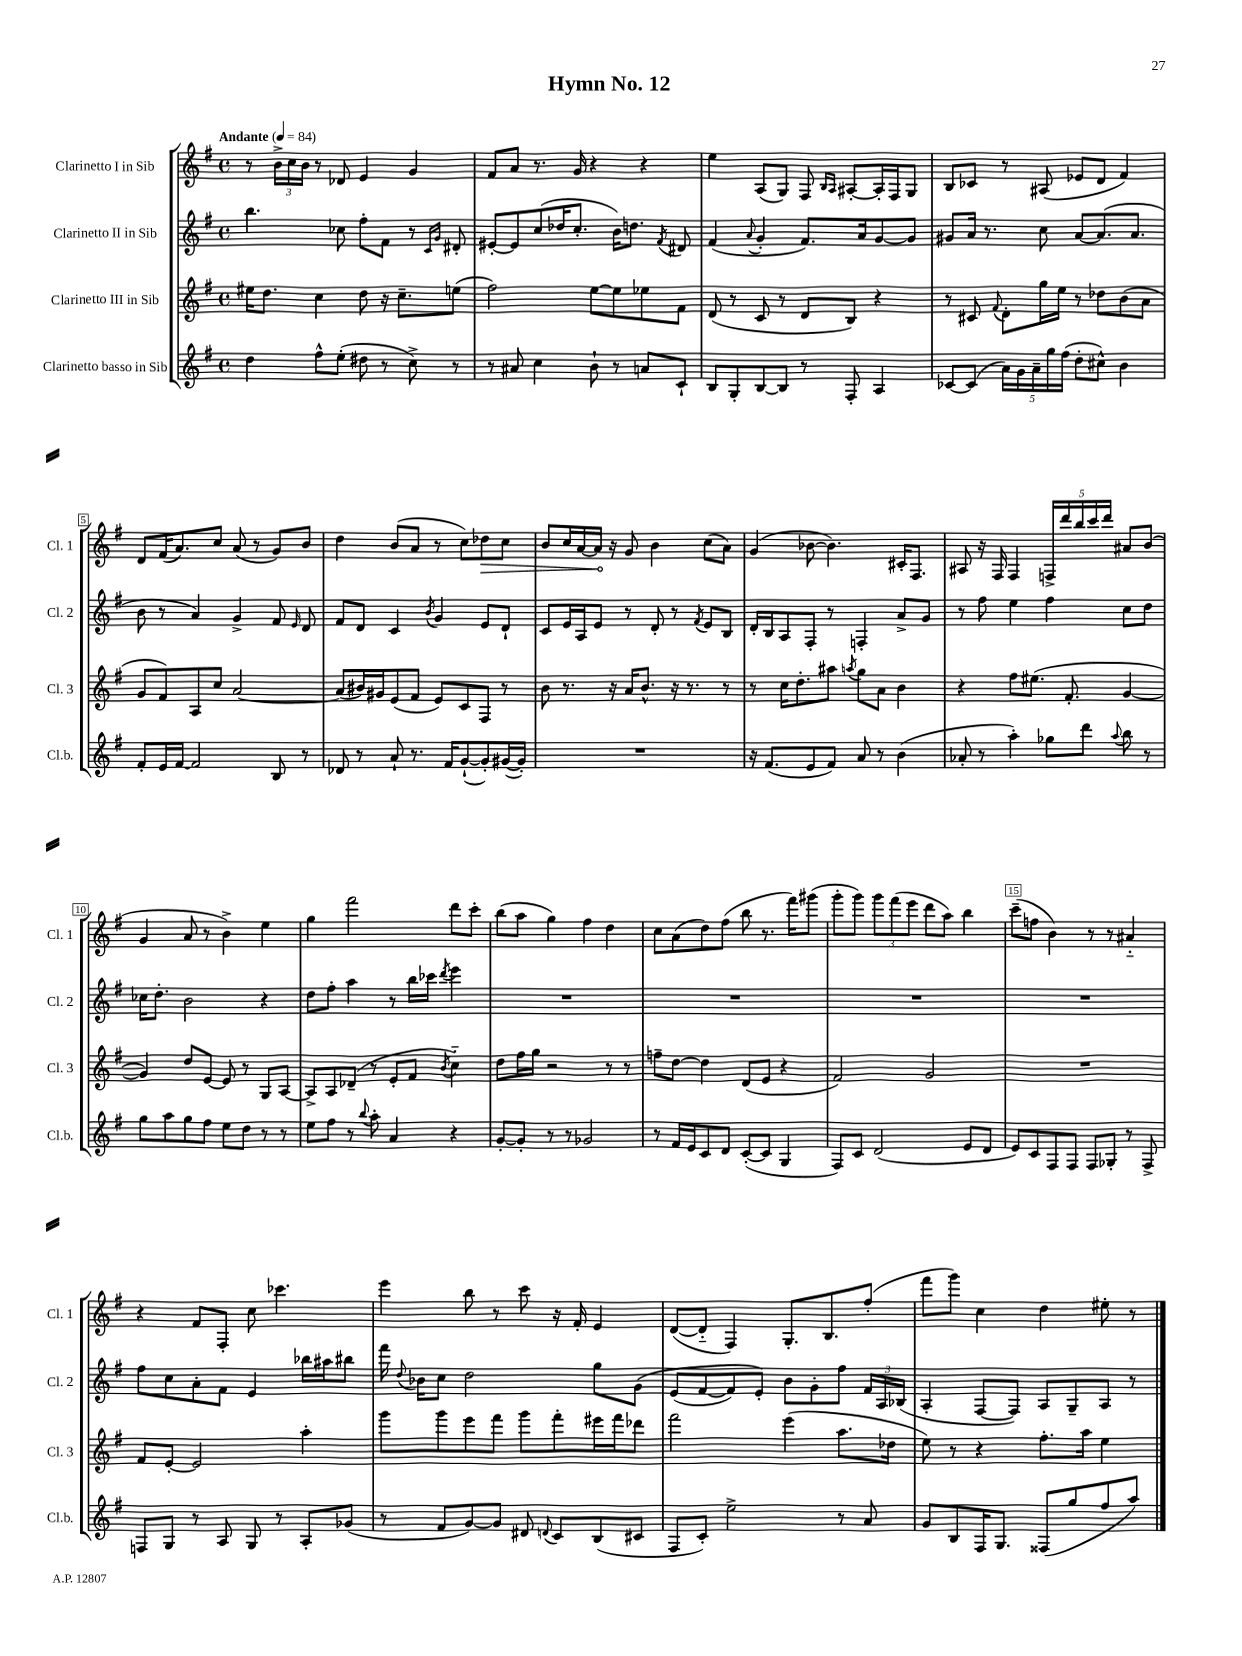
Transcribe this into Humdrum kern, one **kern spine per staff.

**kern	**kern	**kern	**kern	**dynam
*part4	*part3	*part2	*part1	*part1
*staff4	*staff3	*staff2	*staff1	*staff1
*I"Clarinetto basso in Sib	*I"Clarinetto III in Sib	*I"Clarinetto II in Sib	*I"Clarinetto I in Sib	*
*I'Cl.b.	*I'Cl. 3	*I'Cl. 2	*I'Cl. 1	*
*clefG2	*clefG2	*clefG2	*clefG2	*
*k[f#]	*k[f#]	*k[f#]	*k[f#]	*
*M4/4	*M4/4	*M4/4	*M4/4	*
*met(c)	*met(c)	*met(c)	*met(c)	*
*MM84	*MM84	*MM84	*MM84	*
=1	=1	=1	=1	=1
!	!	!	!LO:TX:a:B:t=Andante	!
4dd\	16ee#X\KL	4.bb\	8r	.
.	8.dd\J	.	.	.
.	.	.	24b^\LL	.
.	.	.	24cc\	.
.	.	.	24b\JJ	.
8ff#^^\L	4cc\	.	8r	.
(8ee'\J	.	8cc-X\	8d-X/	.
8dd#X\	8dd\	8ff#'\L	4e/	.
8r	16r	8f#\J	.	.
.	8.cc~\L	.	.	.
8cc^\)	.	8r	4g/	.
.	.	16qqc/LL	.	.
.	.	16qqg/JJ	.	.
8r	(8een\J	8d#X'/	.	.
=2	=2	=2	=2	=2
8r	2ff#\)	[8e#X'/L	8f#/L	.
8a#X/	.	8e#/]	8a/J	.
4cc\	.	(8cc/	8.r	.
.	.	16dd-X/K	.	.
.	.	8.cc'/J	16g/	.
8b`\	[8ee\L	.	4r	.
8r	8ee\]	16b\KL)	.	.
.	.	8.ddn\J	.	.
8an/L	8ee-X\	.	4r	.
.	.	8qf#/	.	.
8c`/J	8f#\J	8d#X/	.	.
=3	=3	=3	=3	=3
8B/L	(8d/	(4f#/	4ee\	.
8G'/	8r	.	.	.
.	.	8qqa/	.	.
[8B/	8c/	4g'/	(8A/L	.
8B/J]	8r	.	8G/J)	.
8r	8d/L	8.f#/L)	8F#/	.
.	.	.	16qqB/LL	.
.	.	.	16qqA/JJ	.
8F#'/	8B/J)	.	[8A#X'/L	.
.	.	16a/k	.	.
4A/	4r	[8g/	16A#'/L]	.
.	.	.	16F#/J	.
.	.	8g/J]	8G/J	.
=4	=4	=4	=4	=4
[8c-X/L	8r	8g#X/L	8B/L	.
(8c-/J]	8c#X/	16a/Jk	8c-X/J	.
.	.	8.r	.	.
.	8qqf#/	.	.	.
20a\LL)	8d'\L	.	8r	.
20g\	.	.	.	.
20a~\	.	.	.	.
.	16gg\L	8cc\	(8A#X/	.
20gg\	.	.	.	.
.	16ee\JJ	.	.	.
(20ff#\JJ	.	.	.	.
8dd'\L	8r	[8a/L	8e-X/L	.
8cc#X^^\J)	8dd-X\L	(8.a/]	8d/J	.
4b\	(8b\	.	4f#/)	.
.	.	8.a/J	.	.
.	8a\J	.	.	.
!!LO:LB:g=z
=5	=5	=5	=5	=5
8f#'/L	8g/L	8b\	8d/L	.
16e/L	8f#/)	8r	(16f#/K	.
[16f#/JJ	.	.	8.a/)	.
2f#/]	8A/	4a/)	.	.
.	8cc/J	.	8cc/J	.
.	[2a/	4g^/	(8a/	.
.	.	.	8r	.
8B/	.	8f#/	8g/L)	.
.	.	16qqe/	.	.
8r	.	8d/	8b/J	.
=6	=6	=6	=6	=6
8d-X/	(8a/L]	8f#/L	4dd\	.
8r	16b#X/L)	8d/J	.	.
.	16g#X/J	.	.	.
8a`/	(8e/	4c/	(8b/L	.
8.r	8f#/J	.	8a/J	.
.	.	8qb/	.	.
.	8e/L)	4g/	8r	.
16f#/KL	.	.	.	.
([8g`/	8c/	.	8cc\L)	.
!	!	!	!	!LO:HP:b
8g'/])	8F#/J	8e/L	8dd-X\	>
([16g#X/L	8r	8d`/J	8cc\J	.
16g#'/JJ])	.	.	.	.
=7	=7	=7	=7	=7
1r	8b\	8c/L	8b/L	.
.	8.r	16e/L	16cc/L	.
.	.	16A/J	[16a/	.
.	.	8e/J	16a/JJ]	.
.	16r	.	16r	]
.	16a/KL	8r	8g/	.
.	8.b^^/J	.	.	.
.	.	8d'/	4b\	.
.	16r	8r	.	.
.	8.r	.	.	.
.	.	8qf#/	.	.
.	.	8e/L	(8cc\L	.
.	8r	8B/J	8a\J)	.
=8	=8	=8	=8	=8
16r	8r	16d'/LL	(4g/	.
(8.f#/L	.	16B/J	.	.
.	16cc\KL	8A/	.	.
.	8.dd'\	.	.	.
8e/	.	8F#'/J	[8b-X\	.
8f#/J)	8aa#X\J	8r	4.b-\])	.
.	8qaan/	.	.	.
8a/	8gg\L	4Fn'/	.	.
8r	8a\J	.	.	.
(4b\	4b\	8a^/L	16c#X'/KL	.
.	.	.	8.F#/J	.
.	.	8g/J	.	.
=9	=9	=9	=9	=9
8a-X'/	4r	8r	8A#X/	.
8r	.	8ff#\	16r	.
.	.	.	16F#/	.
4aa'\)	8ff#\L	4ee\	4F#/	.
.	(8.ee#X\J	.	.	.
8gg-X\L	.	4ff#\	20Fn^/LL	.
.	.	.	20ddd/	.
.	8.f#'/	.	.	.
.	.	.	20bb/	.
8ddd\J	.	.	.	.
.	.	.	20ccc/	.
.	.	.	20ddd/JJ	.
8qqaa/	.	.	.	.
8bb\	[4g/	8cc\L	8a#X/L	.
8r	.	8dd\J	(8b/J	.
!!LO:LB:g=z
=10	=10	=10	=10	=10
8gg\L	4g/])	16cc-X\KL	4g/	.
.	.	8.dd'\J	.	.
8aa\	.	.	.	.
8gg\	8dd/L	2b\	8a/	.
8ff#\J	[8e/J	.	8r	.
8ee\L	8e/]	.	4b^\)	.
8dd\J	8r	.	.	.
8r	8G/L	4r	4ee\	.
8r	[8A/J	.	.	.
=11	=11	=11	=11	=11
8ee\L	8A^/L]	8dd\L	4gg\	.
8ff#\J	8A/	8ff#'\J	.	.
8r	(8d-X~/J	4aa\	2fff#\	.
8qqbb/	.	.	.	.
8aa'\	8r	.	.	.
4a/	8e'/L	8r	.	.
.	8f#/J	16bb\LL	.	.
.	.	16ccc-X\JJ	.	.
.	8qb/	8qddd/	.	.
4r	4cc\)	4eee\	8ddd\L	.
.	.	.	8ccc'\J	.
=12	=12	=12	=12	=12
[8g'/L	8dd\L	1r	(8bb\L	.
8g'/J]	16ff#\L	.	8aa\J	.
.	16gg\JJ	.	.	.
8r	2r	.	4gg\)	.
8r	.	.	.	.
2g-X/	.	.	4ff#\	.
.	8r	.	4dd\	.
.	8r	.	.	.
=13	=13	=13	=13	=13
8r	8ffn~\L	1r	8cc\L	.
16f#/LL	[8dd\J	.	(8a\	.
16e/J	.	.	.	.
8c/	4dd\]	.	8dd\)	.
8d/J	.	.	(8ff#\J	.
([8c'/L	(8d/L	.	8bb\	.
8c/J]	8e/J	.	8.r	.
4G/	4r	.	.	.
.	.	.	16fff#\KL)	.
.	.	.	(8ggg#X\J	.
=14	=14	=14	=14	=14
8F#/L)	2f#/)	1r	8ggg'\L	.
8c/J	.	.	8ggg\J)	.
(2d/	.	.	12ggg\L	.
.	.	.	(12fff#\	.
.	.	.	12eee\J	.
.	2g/	.	8ddd\L	.
.	.	.	8aa\J)	.
8e/L	.	.	4bb\	.
8d/J	.	.	.	.
=15	=15	=15	=15	=15
8e/L)	1r	1r	(8ccc~\L	.
8c/	.	.	8ffn\J	.
8F#/	.	.	4b\)	.
8F#/J	.	.	.	.
8F#/L	.	.	8r	.
8G-X'/J	.	.	8r	.
8r	.	.	4a#X/	.
8F#^/	.	.	.	.
!!LO:LB:g=z
=16	=16	=16	=16	=16
8Fn/L	8f#/L	8ff#\L	4r	.
8G/J	[8e'/J	8cc\	.	.
8r	2e/]	8a'\	8f#/L	.
8A/	.	8f#\J	8F#'/J	.
8G/	.	4e/	8cc\	.
8r	.	.	4.ccc-X\	.
8A'/L	4aa'\	16bb-X\LL	.	.
.	.	16aa#X\J	.	.
(8g-X/J	.	8bb#X\J	.	.
=17	=17	=17	=17	=17
8r	8ggg\L	16fff#\	4eee\	.
.	.	8qqdd/	.	.
.	.	16b-X\KL	.	.
8f#/L	8ggg\	8cc\J	.	.
[8g/)	8eee\	2dd\	8bb\	.
8g/J]	8fff#\J	.	8r	.
8d#X/	8ggg\L	.	8ccc\	.
8qqdn/	.	.	.	.
8c/L	8fff#'\	.	16r	.
.	.	.	16f#'/	.
(8B/	16eee#X\L	8gg\L	4e/	.
.	16fff#\J	.	.	.
8c#X/J	8ddd-X\J	(8g\J	.	.
=18	=18	=18	=18	=18
8F#/L	2fff#\	(8e/L	([8d/L	.
8c'/J)	.	[8f#/	8d/J]	.
2ee^\	.	8f#/])	4F#/)	.
.	.	8e'/J)	.	.
.	(4eee\	8b\L	8.G'/L	.
.	.	8g'\	.	.
.	.	.	8.B/	.
8r	8.aa\L	8ff#\J	.	.
8a/	.	24f#/LL	(8ff#'/J	.
.	.	24A/	.	.
.	16dd-X\Jk	.	.	.
.	.	(24B-X/JJ	.	.
=19	=19	=19	=19	=19
8g/L	8ee\)	4A'/	8fff#\L	.
8B/	8r	.	8ggg\J)	.
16F#/K	4r	[8F#/L	4cc\	.
8.G/J	.	.	.	.
.	.	8F#/J])	.	.
(8F##X/L	8.ff#'\L	8A/L	4dd\	.
8gg/	.	8G~/	.	.
.	16aa\Jk	.	.	.
8ff#/	4ee\	8A/J	8ee#X'\	.
8aa/J)	.	8r	8r	.
==	==	==	==	==
*-	*-	*-	*-	*-
